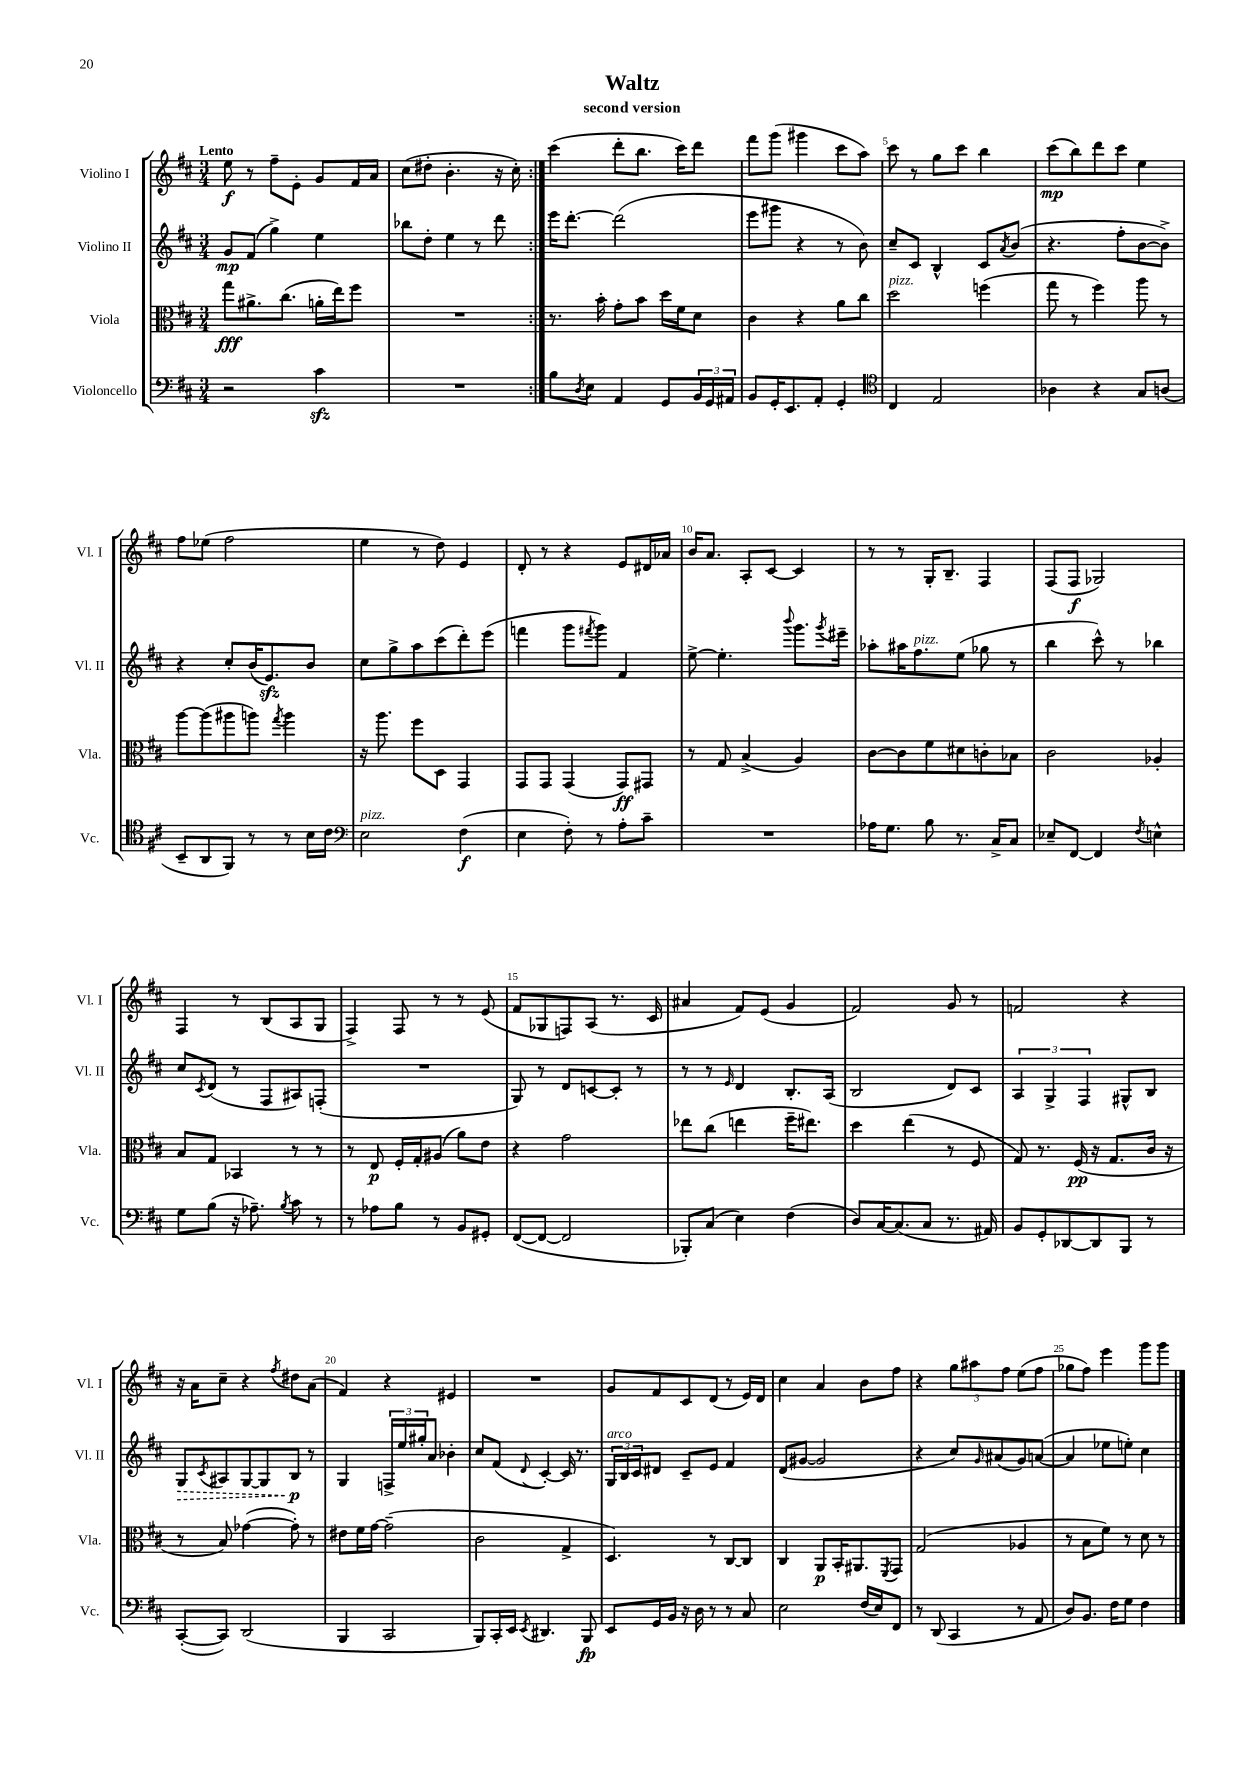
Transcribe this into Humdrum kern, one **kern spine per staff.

**kern	**dynam	**kern	**dynam	**kern	**dynam	**kern	**dynam
*part4	*part4	*part3	*part3	*part2	*part2	*part1	*part1
*staff4	*staff4	*staff3	*staff3	*staff2	*staff2	*staff1	*staff1
*I"Violoncello	*	*I"Viola	*	*I"Violino II	*	*I"Violino I	*
*I'Vc.	*	*I'Vla.	*	*I'Vl. II	*	*I'Vl. I	*
*clefF4	*	*clefC3	*	*clefG2	*	*clefG2	*
*k[f#c#]	*	*k[f#c#]	*	*k[f#c#]	*	*k[f#c#]	*
*M3/4	*	*M3/4	*	*M3/4	*	*M3/4	*
=1	=1	=1	=1	=1	=1	=1	=1
!	!	!	!	!	!	!LO:TX:a:B:t=Lento	!
2r	.	8gg\L	fff	8g/L	mp	8ee\	f
.	.	8.a#X^\	.	(8f#/J	.	8r	.
.	.	.	.	4gg^\)	.	8ff#~\L	.
.	.	(8.cc#\J	.	.	.	.	.
.	.	.	.	.	.	8e'\J	.
4c#zz\	.	16an'\LL	.	4ee\	.	8g/L	.
.	.	16ee\J)	.	.	.	.	.
.	.	8ff#\J	.	.	.	16f#/L	.
.	.	.	.	.	.	16a/JJ	.
=2	=2	=2	=2	=2	=2	=2	=2
2.r	.	2.r	.	8bb-X\L	.	(8cc#\L	.
.	.	.	.	8dd'\J	.	8dd#X'\J	.
.	.	.	.	4ee\	.	4.b'\	.
.	.	.	.	8r	.	.	.
.	.	.	.	8ddd\	.	16r	.
.	.	.	.	.	.	16cc#'\)	.
=3:|!	=3:|!	=3:|!	=3:|!	=3:|!	=3:|!	=3:|!	=3:|!
8B\L	.	8.r	.	16eee\KL	.	(4ccc#\	.
.	.	.	.	[8.ddd'\J	.	.	.
8qD/	.	.	.	.	.	.	.
8E\J	.	.	.	.	.	.	.
.	.	16b'\	.	.	.	.	.
4AA/	.	8g'\L	.	(2ddd\]	.	8ddd'\L	.
.	.	8b\J	.	.	.	8.bb\J	.
8GG/L	.	16dd\LL	.	.	.	.	.
.	.	16f#\J	.	.	.	16ccc#\KL)	.
24BB/L	.	8d\J	.	.	.	8ddd\J	.
24GG/	.	.	.	.	.	.	.
24AA#X/JJ	.	.	.	.	.	.	.
=4	=4	=4	=4	=4	=4	=4	=4
8BB/L	.	4c#\	.	8eee\L	.	8fff#\L	.
16GG'/K	.	.	.	8ggg#X\J	.	(8ggg\J	.
8.EE/	.	.	.	.	.	.	.
.	.	4r	.	4r	.	4ggg#X\	.
8AA'/J	.	.	.	.	.	.	.
4GG'/	.	8a\L	.	8r	.	8ccc#\L	.
.	.	8cc#\J	.	8b\)	.	8aa\J)	.
=5	=5	=5	=5	=5	=5	=5	=5
*clefC4	*	*	*	*	*	*	*
!	!	!LO:TX:a:i:t=pizz.	!	!	!	!	!
4C#/	.	2dd\	.	8cc#~/L	.	8ccc#\	.
.	.	.	.	8c#/J	.	8r	.
2E/	.	.	.	4B^^/	.	8gg\L	.
.	.	.	.	.	.	8ccc#\J	.
.	.	(4ffn\	.	8c#/L	.	4bb\	.
.	.	.	.	8qa/	.	.	.
.	.	.	.	(8b/J	.	.	.
=6	=6	=6	=6	=6	=6	=6	=6
4A-X\	.	8gg\	.	4.r	.	(8ccc#\L	mp
.	.	8r	.	.	.	8bb\)	.
4r	.	4ff#\)	.	.	.	8ddd\	.
.	.	.	.	8ff#'\L	.	8ccc#\J	.
8G/L	.	8aa\	.	[8b\	.	4ee\	.
(8An/J	.	8r	.	8b^\J])	.	.	.
!!LO:LB:g=z
=7	=7	=7	=7	=7	=7	=7	=7
8BB~/L	.	[8aa\L	.	4r	.	8ff#\L	.
8AA/	.	(8aa\]	.	.	.	(8ee-X\J	.
8FF#/J)	.	8aa#X\	.	8cc#'/L	.	2ff#\	.
8r	.	8aan\J)	.	(16b/K	.	.	.
.	.	.	.	8.ezz/)	.	.	.
.	.	8qgg/	.	.	.	.	.
8r	.	4aa\	.	.	.	.	.
16B\LL	.	.	.	8b/J	.	.	.
16c#\JJ	.	.	.	.	.	.	.
=8	=8	=8	=8	=8	=8	=8	=8
*clefF4	*	*	*	*	*	*	*
!LO:TX:a:i:t=pizz.	!	!	!	!	!	!	!
2E\	.	16r	.	8cc#\L	.	4ee\	.
.	.	8.aa\	.	.	.	.	.
.	.	.	.	8gg^\	.	.	.
.	.	8ff#\L	.	8aa\	.	8r	.
.	.	8D\J	.	(8ccc#\	.	8dd\)	.
(4F#\	f	4GG/	.	8ddd'\)	.	4e/	.
.	.	.	.	(8eee\J	.	.	.
=9	=9	=9	=9	=9	=9	=9	=9
4E\	.	8GG/L	.	4fffn\	.	8d'/	.
.	.	8GG/J	.	.	.	8r	.
8F#'\)	.	(4GG/	.	8ggg\L	.	4r	.
.	.	.	.	8qfff#X/	.	.	.
8r	.	.	.	8ggg\J)	.	.	.
8A'\L	.	8GG/L)	ff	4f#/	.	8e/L	.
8c#~\J	.	8GG#X/J	.	.	.	16d#X/L	.
.	.	.	.	.	.	16a-X/JJ	.
=10	=10	=10	=10	=10	=10	=10	=10
2.r	.	8r	.	[8ee^\	.	16b/KL	.
.	.	.	.	.	.	8.a/J	.
.	.	8G/	.	4.ee'\]	.	.	.
.	.	(4B^/	.	.	.	8A'/L	.
.	.	.	.	.	.	[8c#/J	.
.	.	.	.	8qqbbb/	.	.	.
.	.	4A/)	.	8.ggg\L	.	4c#/]	.
.	.	.	.	8qggg/	.	.	.
.	.	.	.	16eee#X~\Jk	.	.	.
=11	=11	=11	=11	=11	=11	=11	=11
16A-X\KL	.	[8c#\L	.	8aa-X'\L	.	8r	.
8.G\J	.	.	.	.	.	.	.
.	.	8c#\]	.	16aa#X\K	.	8r	.
!	!	!	!	!LO:TX:a:i:t=pizz.	!	!	!
.	.	.	.	8.ff#\	.	.	.
8B\	.	8f#\	.	.	.	16G'/KL	.
.	.	.	.	.	.	8.B~/J	.
8.r	.	8d#X\	.	(8ee\J	.	.	.
.	.	8cn'\	.	8gg-X\	.	4F#/	.
16C#^/KL	.	.	.	.	.	.	.
8C#/J	.	8B-X\J	.	8r	.	.	.
=12	=12	=12	=12	=12	=12	=12	=12
8E-X~/L	.	2c#\	.	4bb\	.	(8F#/L	.
[8FF#/J	.	.	.	.	.	8F#/J	f
4FF#/]	.	.	.	8ccc#^^\)	.	2G-X/)	.
.	.	.	.	8r	.	.	.
8qF#/	.	.	.	.	.	.	.
4En^^\	.	4A-X'/	.	4bb-X\	.	.	.
!!LO:LB:g=z
=13	=13	=13	=13	=13	=13	=13	=13
8G\L	.	8B/L	.	8cc#/L	.	4F#/	.
.	.	.	.	8qc#/	.	.	.
(8B\J	.	8G/J	.	(8d/J	.	.	.
16r	.	4BB-X/	.	8r	.	8r	.
8.A-X~\)	.	.	.	.	.	.	.
.	.	.	.	8F#/L	.	(8B/L	.
8qB/	.	.	.	.	.	.	.
8c#\	.	8r	.	8A#X/)	.	8A/	.
8r	.	8r	.	(8Fn'/J	.	8G/J	.
=14	=14	=14	=14	=14	=14	=14	=14
8r	.	8r	.	2.r	.	4F#^/)	.
8A-X\L	.	8E/	p	.	.	.	.
8B\J	.	16F#'/LL	.	.	.	8F#/	.
.	.	16G'/J	.	.	.	.	.
8r	.	(8A#X/J	.	.	.	8r	.
8BB/L	.	8a\L)	.	.	.	8r	.
8GG#X'/J	.	8e\J	.	.	.	(8e/	.
=15	=15	=15	=15	=15	=15	=15	=15
([8FF#/L	.	4r	.	8G/)	.	8f#/L	.
8FF#/J_	.	.	.	8r	.	8G-X/	.
2FF#/]	.	2g\	.	8d/L	.	8Fn/)	.
.	.	.	.	[8cn/	.	(8A/J	.
.	.	.	.	8c'/J]	.	8.r	.
.	.	.	.	8r	.	.	.
.	.	.	.	.	.	16c#/	.
=16	=16	=16	=16	=16	=16	=16	=16
8BBB-X'/L)	.	8ee-X\L	.	8r	.	4a#X/	.
(8C#/J	.	(8cc#\J	.	8r	.	.	.
.	.	.	.	16qqe/	.	.	.
4E\)	.	4een\	.	4d/	.	8f#/L)	.
.	.	.	.	.	.	(8e/J	.
(4F#\	.	16ff#~\KL	.	8.B'/L	.	4g/	.
.	.	8.ee#X\J)	.	.	.	.	.
.	.	.	.	(16A/Jk	.	.	.
=17	=17	=17	=17	=17	=17	=17	=17
8D/L)	.	4dd\	.	2B/	.	2f#/)	.
[16C#/K	.	.	.	.	.	.	.
(8.C#/]	.	.	.	.	.	.	.
.	.	(4ee\	.	.	.	.	.
8C#/J	.	.	.	.	.	.	.
8.r	.	8r	.	8d/L)	.	8g/	.
.	.	8F#/	.	8c#/J	.	8r	.
16AA#X/)	.	.	.	.	.	.	.
=18	=18	=18	=18	=18	=18	=18	=18
8BB/L	.	8G/)	.	6A/	.	2fn/	.
8GG'/	.	8.r	.	.	.	.	.
.	.	.	.	6G^/	.	.	.
[8DD-X/	.	.	.	.	.	.	.
.	.	(16F#/	pp	.	.	.	.
.	.	.	.	6F#/	.	.	.
8DD-/]	.	16r	.	.	.	.	.
.	.	8.G/L	.	.	.	.	.
8BBB/J	.	.	.	8G#X^^/L	.	4r	.
8r	.	16c#/Jk	.	8B/J	.	.	.
.	.	16r	.	.	.	.	.
!!LO:LB:g=z
=19	=19	=19	=19	=19	=19	=19	=19
!	!	!	!	!	!LO:HP:b	!	!
([8CC#'/L	.	8r	.	8G/L	>	16r	.
.	.	.	.	.	.	16a\KL	.
.	.	.	.	8qc#/	.	.	.
8CC#/J])	.	8B/)	.	8A#X/	.	8cc#~\J	.
(2DD/	.	([4g-X\	.	[8G/	.	4r	.
.	.	.	.	8G/]	.	.	.
.	.	.	.	.	.	8qff#/	.
.	.	8g-'\])	.	8B/J	p	8dd#X\L	.
.	.	8r	.	8r	]	(8a\J	.
=20	=20	=20	=20	=20	=20	=20	=20
4BBB/	.	8e#X\L	.	4G/	.	4f#/)	.
.	.	16f#\L	.	.	.	.	.
.	.	[16g\JJ	.	.	.	.	.
2CC#/	.	(2g~\]	.	24Fn^/LL	.	4r	.
.	.	.	.	24ee/	.	.	.
.	.	.	.	24gg#X'/J	.	.	.
.	.	.	.	8a/J	.	.	.
.	.	.	.	4b-X'\	.	4e#X/	.
=21	=21	=21	=21	=21	=21	=21	=21
8BBB/L)	.	2c#\	.	8cc#/L	.	2.r	.
16CC#'/L	.	.	.	(8f#/J	.	.	.
16EE/JJ	.	.	.	.	.	.	.
8qEE/	.	.	.	8qqd/	.	.	.
4.DD#X/	.	.	.	[4c#'/)	.	.	.
.	.	4G^/	.	16c#/]	.	.	.
.	.	.	.	8.r	.	.	.
8BBB/	fp	.	.	.	.	.	.
=22	=22	=22	=22	=22	=22	=22	=22
!	!	!	!	!LO:TX:a:i:t=arco	!	!	!
8EE/L	.	4.D/)	.	24G/LL	.	8g/L	.
.	.	.	.	24B/	.	.	.
.	.	.	.	24c#/J	.	.	.
16GG/L	.	.	.	8d#X/J	.	8f#/	.
16BB/JJ	.	.	.	.	.	.	.
16r	.	.	.	8c#~/L	.	8c#/	.
16D\	.	.	.	.	.	.	.
8r	.	8r	.	8e/J	.	(8d/J	.
8r	.	[8C#/L	.	4f#/	.	8r	.
8C#/	.	8C#/J]	.	.	.	16e/LL)	.
.	.	.	.	.	.	16d/JJ	.
=23	=23	=23	=23	=23	=23	=23	=23
2E\	.	4C#/	.	(8d/L	.	4cc#\	.
.	.	.	.	[8g#X/J	.	.	.
.	.	8AA/L	p	2g#/]	.	4a/	.
.	.	16BB'/K	.	.	.	.	.
.	.	8.AA#X/	.	.	.	.	.
(16F#/LL	.	.	.	.	.	8b\L	.
16E/J)	.	.	.	.	.	.	.
.	.	8qFF#/	.	.	.	.	.
8FF#/J	.	8GG/J	.	.	.	8ff#\J	.
=24	=24	=24	=24	=24	=24	=24	=24
8r	.	(2G/	.	4r	.	4r	.
(8DD/	.	.	.	.	.	.	.
4CC#/	.	.	.	8cc#/L)	.	12gg\L	.
.	.	.	.	.	.	12aa#X\	.
.	.	.	.	16qqg/	.	.	.
.	.	.	.	(8a#X/	.	.	.
.	.	.	.	.	.	12ff#\J	.
8r	.	4A-X/	.	8g/)	.	(8ee\L	.
8AA/	.	.	.	([8an/J	.	8ff#\J	.
=25	=25	=25	=25	=25	=25	=25	=25
8D/L)	.	8r	.	4a/]	.	8gg-X\L	.
8.BB/J	.	8B\L	.	.	.	8ff#\J)	.
.	.	8f#\J)	.	8ee-X\L	.	4eee\	.
16F#\KL	.	.	.	.	.	.	.
8G\J	.	8r	.	8een'\J)	.	.	.
4F#\	.	8d\	.	4cc#\	.	8ggg\L	.
.	.	8r	.	.	.	8ggg\J	.
==	==	==	==	==	==	==	==
*-	*-	*-	*-	*-	*-	*-	*-
